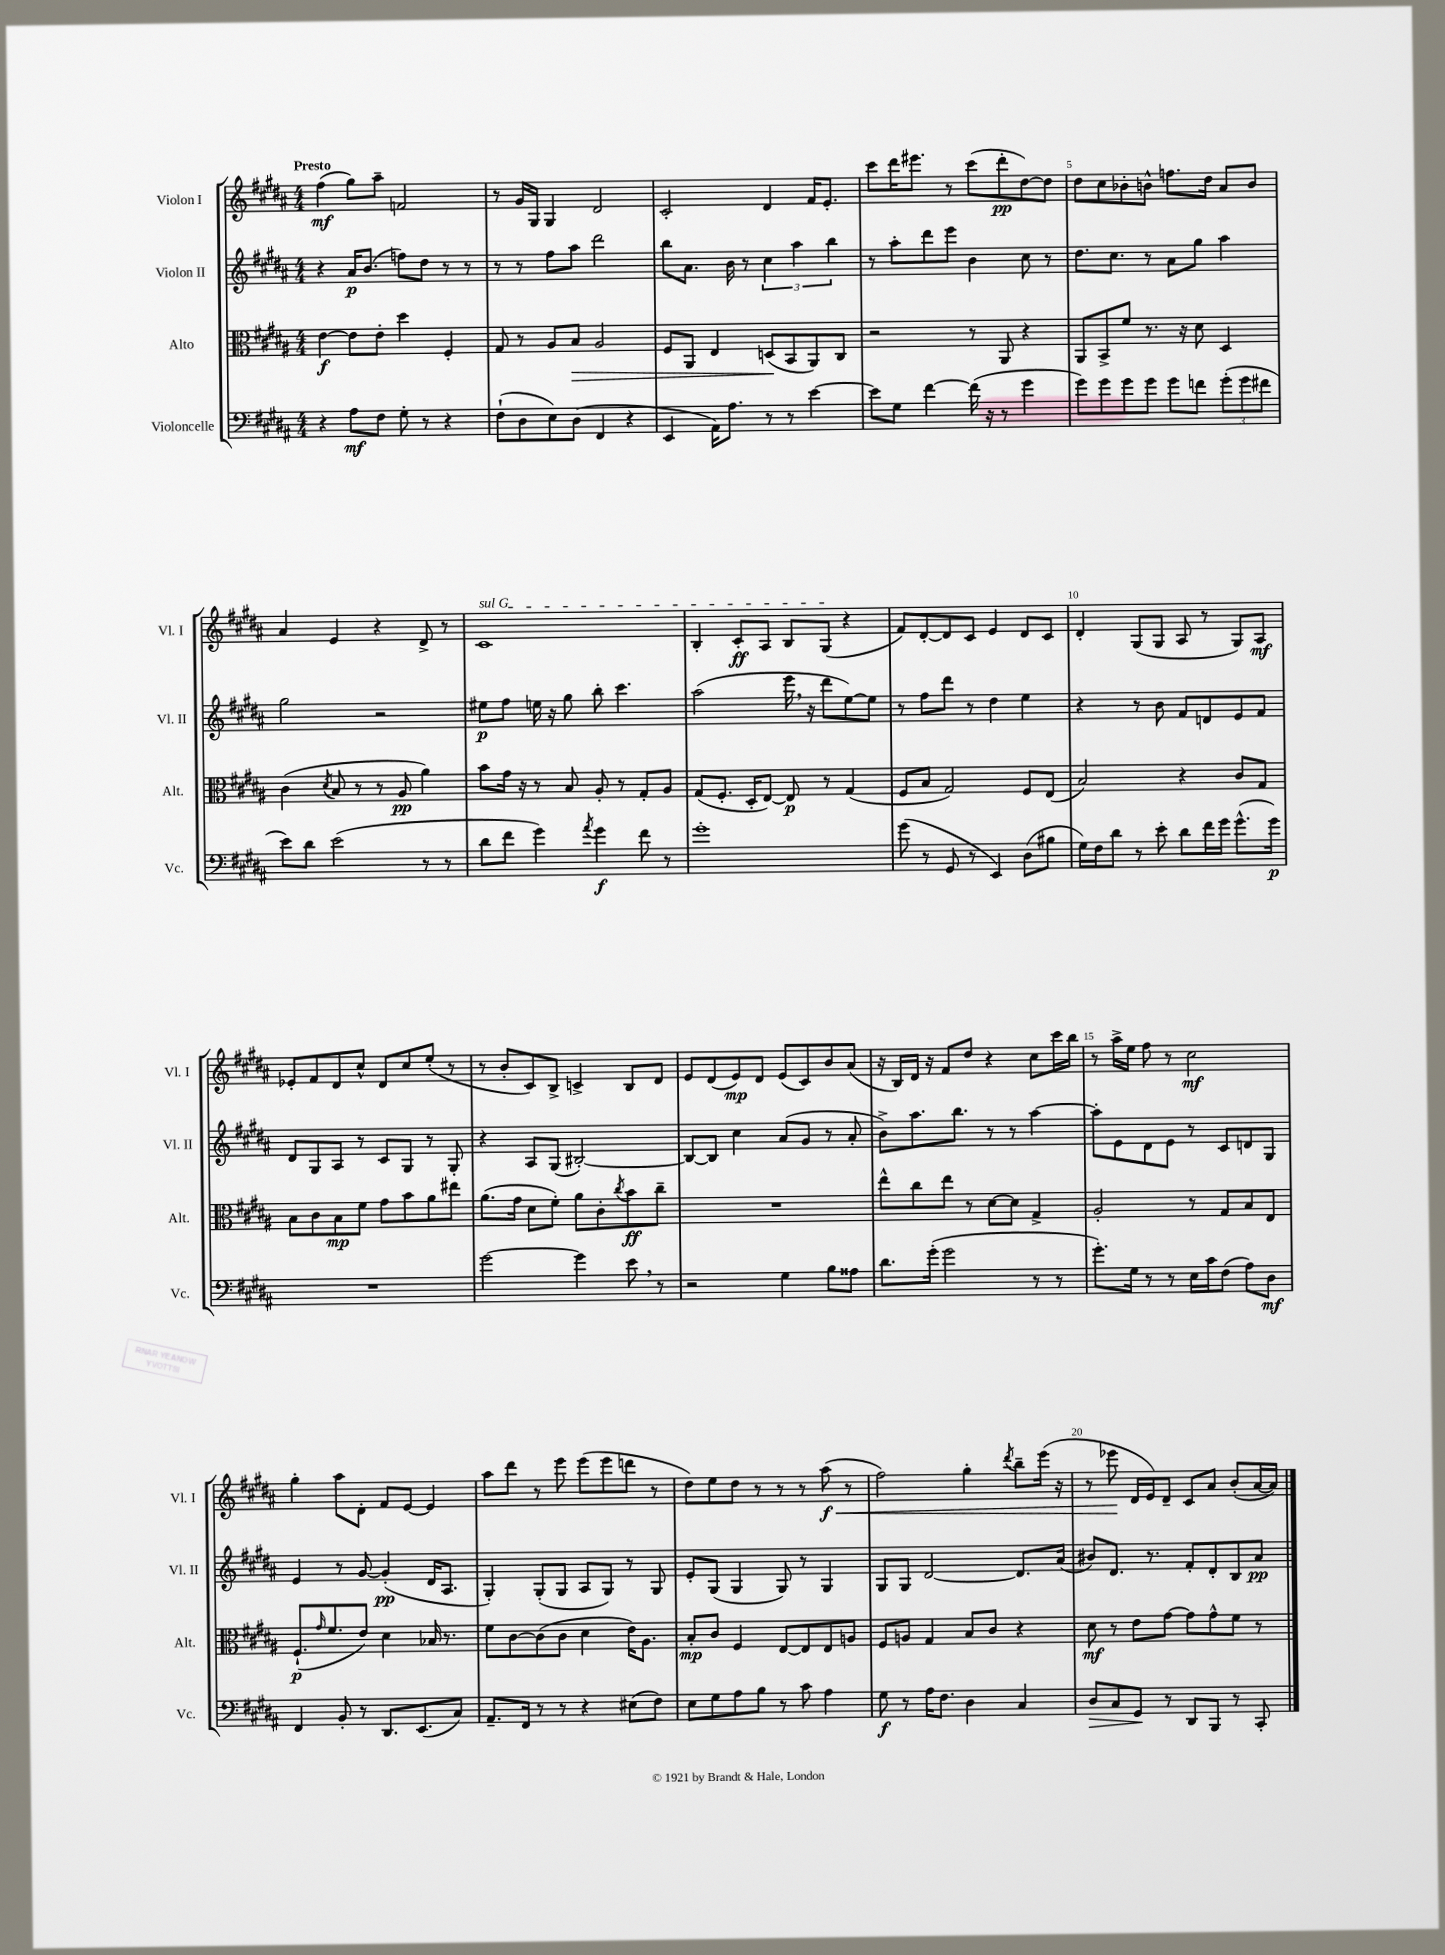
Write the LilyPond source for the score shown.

<<
\new StaffGroup <<
\new Staff = "s0" \with { instrumentName = "Violon I" shortInstrumentName = "Vl. I" } {
    \clef treble \key b \major \numericTimeSignature \time 4/4 \tempo "Presto"
    fis''4\mf( gis''8) ais''8-- f'2 |
    r8 gis'16 gis16 gis4 dis'2 |
    cis'2-. dis'4 fis'16 e'8.-. |
    cis'''8 dis'''16 eis'''8. r8 cis'''8( dis'''8-.\pp dis''8~) dis''8 |
    dis''8 cis''8 bes'8-. b'8-^ f''8. dis''16 ais'8 b'8 |
    ais'4 e'4 r4 dis'8-> r8 |
    \once \override TextSpanner.bound-details.left.text = \markup { \italic "sul G" } cis'1\startTextSpan |
    b4-. cis'8-.\ff ais8 b8 gis8\stopTextSpan( r4 |
    fis'8) dis'8~-. dis'8 cis'8 e'4 dis'8 cis'8 |
    dis'4-. gis8( gis8 ais8 r8 gis8) ais8\mf |
    ees'8-. fis'8 dis'8 cis''8-^ dis'8 cis''8 e''8-.( r8 |
    r8 b'8-. cis'8) b8-> c'4-> b8 dis'8 |
    e'8 dis'8( e'8\mp) dis'8 e'8( cis'8) b'8 ais'8( |
    r16 b16) dis'16 r16 fis'8 dis''8 r4 cis''8 cis'''16 b''16 |
    r8 ais''16-> e''16 fis''8 r8 cis''2\mf |
    gis''4-. ais''8 dis'8-. fis'8 e'8~ e'4 |
    ais''8 dis'''8 r8 e'''8 e'''8( e'''8 d'''8 r8 |
    dis''8) e''8 dis''8 r8 r8 r8 ais''8\f\<( r8 |
    fis''2) gis''4-. \acciaccatura { dis'''8 } b''8-- e'''16( r16 |
    r8 ees'''8\! dis'16 e'16) dis'8-- cis'8 ais'8 b'8-.( ais'16~ ais'16) \bar "|." |
}
\new Staff = "s1" \with { instrumentName = "Violon II" shortInstrumentName = "Vl. II" } {
    \clef treble \key b \major \numericTimeSignature \time 4/4
    r4 ais'16\p b'8.( f''8) dis''8 r8 r8 |
    r8 r8 fis''8 ais''8 dis'''2 |
    b''8 ais'8. b'16 r8 \tuplet 3/2 { cis''4 ais''4 b''4 } |
    r8 ais''8-. dis'''8 e'''8 b'4 cis''8 r8 |
    dis''8. cis''8. r8 ais'8 gis''8 ais''4 |
    gis''2 r2 |
    eis''8\p fis''8 e''16 r16 gis''8 b''8-. cis'''4. |
    ais''2( e'''16 \breathe r16 dis'''8 e''8~) e''8 |
    r8 fis''8 dis'''8 r8 dis''4 e''4 |
    r4 r8 b'8 fis'8 d'8 e'8 fis'8 |
    dis'8 gis8 ais8 r8 cis'8 gis8 r8 gis8-. |
    r4 ais8 gis8( bis2~-.) |
    bis8~ bis8 cis''4 ais'8( gis'8 r8 ais'8-. |
    b'8->) ais''8. b''8. r8 r8 ais''4~ |
    ais''8-. e'8 dis'8 e'8 r8 cis'8 d'8 gis8 |
    e'4 r8 gis'8~ gis'4-.\pp( dis'16 ais8. |
    gis4-.) gis8-.( gis8 ais8 gis8) r8 gis8 |
    e'8-. gis8( gis4 gis8) r8 gis4 |
    gis8 gis8 dis'2~ dis'8. ais'16( |
    bis'8) dis'8. r8. fis'8-. dis'8-. b8 ais'8\pp \bar "|." |
}
\new Staff = "s2" \with { instrumentName = "Alto" shortInstrumentName = "Alt." } {
    \clef alto \key b \major \numericTimeSignature \time 4/4
    e'4~\f e'8 e'8-. dis''4 fis4-. |
    gis8 r8 ais8 b8\> ais2 |
    fis8 ais,8 e4 d8\!( b,8 ais,8) cis8 |
    r2 r8 ais,8 r4 |
    ais,8 b,8-> fis'8 r8. r16 dis'8 dis4 |
    cis'4( \acciaccatura { dis'8 } b8 r8 r8 ais8\pp ais'4) |
    b'8 gis'16 r16 r8 b8 ais8-. r8 gis8-. ais8 |
    gis8( fis8.-. dis16-. e8~) e8\p r8 gis4( |
    fis8 b8 gis2) fis8 e8( |
    b2) r4 cis'8 gis8 |
    b8 cis'8 b8\mp fis'8 gis'8 b'8 ais'8 eis''8 |
    ais'8.( gis'16 dis'8 fis'8-.) ais'8 cis'8-. \acciaccatura { cis''8 } b'8\ff cis''8-- |
    R1 |
    e''8-^ cis''8 e''8 r8 dis'8~ dis'8 gis4-> |
    ais2-. r8 gis8 b8 e8 |
    fis8.-!\p( \grace { gis'16 } fis'8. e'8) dis'4 bes16 r8. |
    fis'8 cis'8~ cis'8( cis'8 dis'4 e'16) ais8. |
    b8-.\mp cis'8 fis4 e8~ e8 e8 a8 |
    fis8 a8 gis4 b8 cis'8 r4 |
    dis'8\mf r8 e'8 gis'8~ gis'8 gis'8-^ fis'8 r8 \bar "|." |
}
\new Staff = "s3" \with { instrumentName = "Violoncelle" shortInstrumentName = "Vc." } {
    \clef bass \key b \major \numericTimeSignature \time 4/4
    r4 ais8\mf fis8 gis8-. r8 r4 |
    fis8-!( dis8 e8) dis8( fis,4 r4 |
    e,4 ais,16) ais8. r8 r8 e'4~ |
    e'8 gis8 fis'4~ fis'16( r16 r8 gis'4 |
    gis'8) gis'8 gis'8 gis'8 gis'8 f'8 \tuplet 3/2 { gis'8-.( gis'8 fis'8 } |
    e'8) dis'8 e'2( r8 r8 |
    dis'8 fis'8 gis'4) \acciaccatura { ais'8 } gis'4\f fis'8 r8 |
    gis'1-. |
    gis'8( r8 gis,8 r8 e,4) dis8( bis8 |
    gis16) fis16 dis'8 r8 e'8-. dis'8 fis'16 gis'16 gis'8.-^( gis'16\p) |
    R1 |
    gis'2~ gis'4 e'8 \breathe r8 |
    r2 gis4 b8 aisis8 |
    dis'8. gis'16-.( gis'2 r8 r8 |
    gis'8.-.) gis16 r8 r8 e16 cis'16 fis8( ais8) dis8\mf |
    fis,4 b,8-. r8 dis,8. e,8.( cis8) |
    ais,8.-- fis,16 r8 r8 r4 eis8( fis8) |
    e8 gis8 ais8 b8 r8 cis'8 ais4 |
    gis8\f r8 ais16 fis8. dis4 cis4 |
    dis8\> cis8 gis,8\! r8 dis,8 b,,8 r8 cis,8-. \bar "|." |
}
>>
>>
\layout { \context { \Score \override BarNumber.break-visibility = ##(#f #t #t) barNumberVisibility = #(every-nth-bar-number-visible 5) } }
